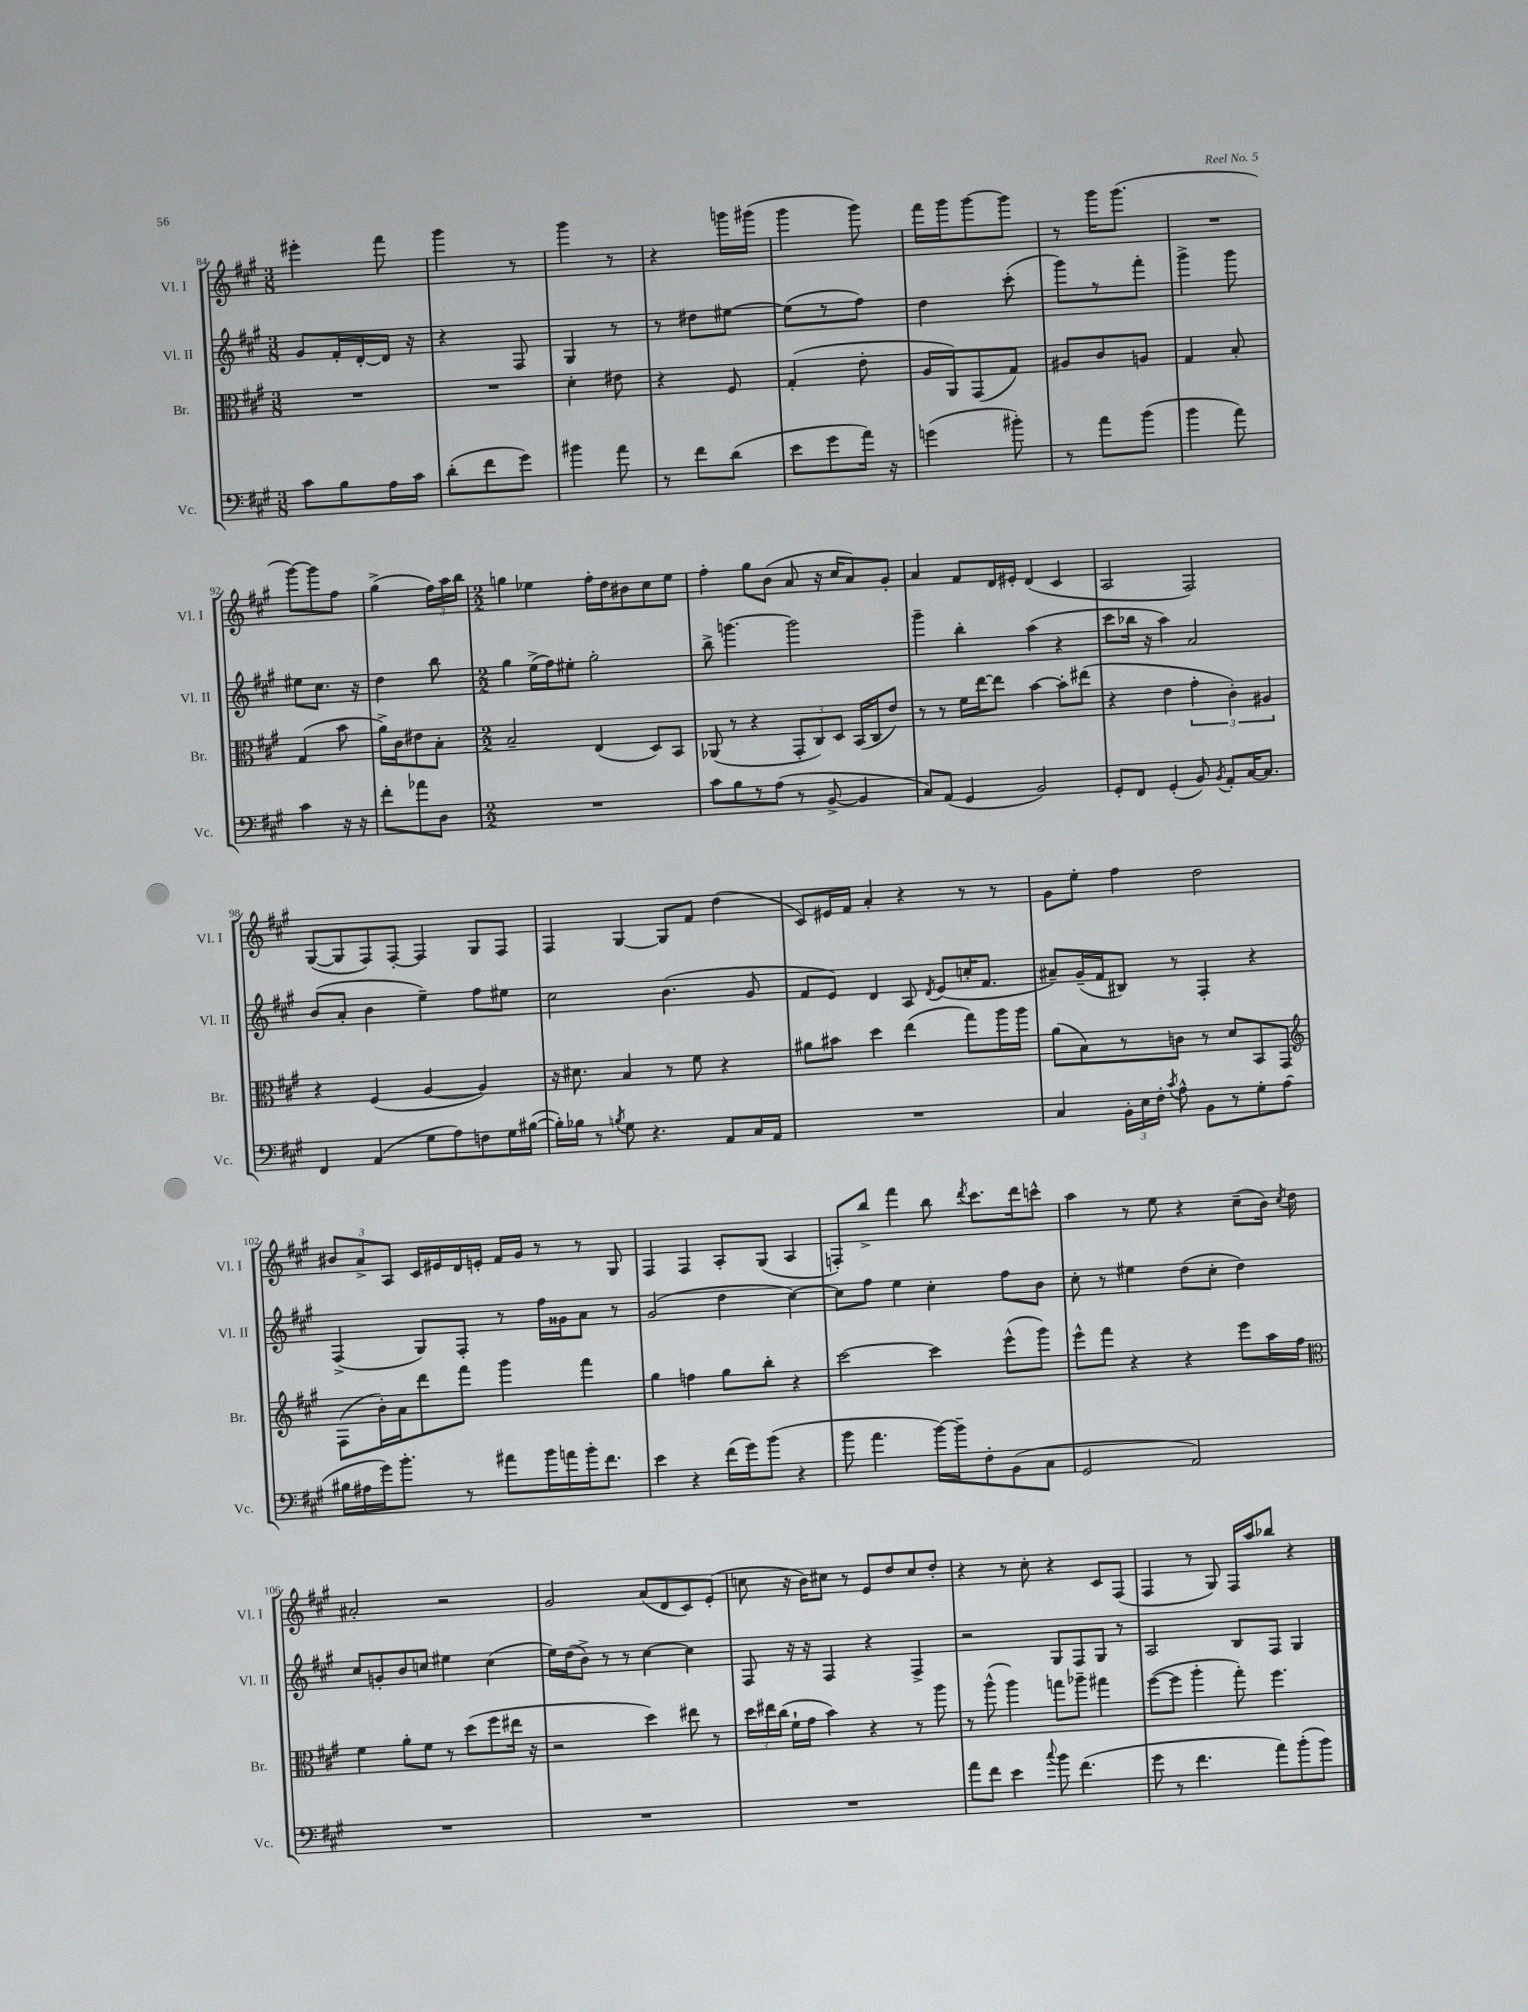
<<
\new StaffGroup <<
\new Staff = "s0" \with { instrumentName = "Vl. I" shortInstrumentName = "Vl. I" } {
    \clef treble \key a \major \numericTimeSignature \time 3/8
    \autoBeamOff eis'''4-. fis'''8 |
    gis'''4 r8 |
    gis'''4 r8 |
    r4 g'''16[ gis'''16]( |
    gis'''4 gis'''8) |
    fis'''16[ gis'''16 gis'''8~ gis'''8] |
    r8 gis'''16[ gis'''8.]( |
    R4. |
    gis'''8[~) gis'''8 fis''8] |
    gis''4->( \tuplet 3/2 { fis''16[) a''16 b''16] } |
    \numericTimeSignature \time 2/2 g''4 ees''4 fis''16[-. d''16 bis'8 cis''8 ees''8] |
    fis''4-. gis''8[ b'8]( a'8 r16 cis''16[ a'8) gis'8]-. |
    a'4 fis'8[ d'16 eis'16]-. d'4( cis'4 |
    a2 fis2) |
    gis8[~( gis8 fis8) fis8]~-. fis4 gis8[ fis8] |
    fis4 gis4~ gis8[ fis'8] d''4( |
    cis'8[) eis'16 fis'16] a'4-. r4 r8 r8 |
    gis'8[ e''8]-. fis''4 d''2 |
    \tuplet 3/2 { bis'8[ a'8-> a8] } cis'16[ eis'16 d'16 e'16]-. fis'16[ gis'16] r8 r8 gis8 |
    fis4 fis4 a8[-. gis8]( a4 |
    f8[-.) b''8]-> fis'''4 b''8 \acciaccatura { d'''8 } cis'''8.[ d'''16 c'''8]-^ |
    a''4 r8 e''8 r4 cis''8[--( b'16]) \acciaccatura { cis''8 } d''16 |
    ais'2-. r2 |
    gis'2 a'8[( d'8 cis'8) e'8]-.( |
    c''8 r16 b'16[) cis''8] r8 e'8[ d''8 cis''8 d''8]-. |
    r4 r8 cis''8-. r4 cis'8[ fis8]( |
    fis4 r8 gis8) fis16[ a''16 bes''8] r4 \bar "|." |
}
\new Staff = "s1" \with { instrumentName = "Vl. II" shortInstrumentName = "Vl. II" } {
    \clef treble \key a \major \numericTimeSignature \time 3/8
    \autoBeamOff gis'8[ fis'16-. d'16~-. d'16] r16 |
    r4 fis8 |
    gis4 r8 |
    r8 dis''8[ eis''8]~ |
    eis''8[( r8 fis''8]) |
    d''4 cis'''8-.( |
    gis'''8[) r8 fis'''8]-. |
    gis'''4-> gis'''8 |
    eis''8[ cis''8.] r16 |
    d''4 b''8 |
    \numericTimeSignature \time 2/2 gis''4 e''16[->( fis''16) eis''8]-. gis''2-. |
    b''8-> g'''4.~ g'''2 |
    gis'''4-- b''4-. a''4( r4 |
    cis'''8[ bes''16] r16 a''4) a'2 |
    b'8[( a'8]-. b'4 e''4--) fis''8[ eis''8] |
    cis''2 b'4.( gis'8 |
    fis'8[ e'8]) d'4 a8 \acciaccatura { d'8 } e'8[( c''16-. fis'8.] |
    ais'8[--) gis'16--( fis'16 bis8]) r8 fis4-. r4 |
    fis4->( gis8[) fis8]-. r8 fis''16[ gisis'16 a'8] r8 |
    gis'2( d''4 cis''4~) |
    cis''8[ fis''8] e''4 cis''4-. fis''8[ b'8] |
    cis''8-. r8 eis''4 d''8[( cis''8]-. d''4) |
    cis''8[ g'8-. b'8 c''8] eis''4 c''4( |
    e''16[) d''16( b'8]->) r8 r8 cis''4~ cis''4 |
    fis8 r16 r16 fis4 r4 fis4-> |
    r2 gis8[ fis8 gis8] r8 |
    a2 b8[ fis8] gis4 \bar "|." |
}
\new Staff = "s2" \with { instrumentName = "Br." shortInstrumentName = "Br." } {
    \clef alto \key a \major \numericTimeSignature \time 3/8
    \autoBeamOff R4. |
    R4. |
    d'4-. eis'8 |
    r4 fis8 |
    gis4-.( e'8-. |
    a16[ a,16) gis,8( gis8]) |
    ais8[ cis'8 a8] |
    gis4 b8-. |
    gis4( b'8 |
    a'16[->) cis'16 eis'8 b8]-. |
    \numericTimeSignature \time 2/2 b2-- e4( d8[) b,8] |
    aes,8( r8 r4 \tuplet 3/2 { gis,8[-. cis8) d8] } b,16[( cis16 e'8]) |
    r8 r8 fis'16[ e''16~ e''8] b'4~ b'8[-. eis''8]( |
    r4 e'4 \tuplet 3/2 { gis'4-. cis'4-.) ais4 } |
    r4 fis4( a4~ a4) |
    r16 dis'8. b4 r8 fis'8 r4 |
    ais'8[ bis'8] d''4 e''4( gis''8[) a''16 a''16] |
    a'8[( b8) r8 c'8] r8 d'8[ b,8 gis,8] |
    \clef treble fis8[( b'16-.) a'16 d'''8 fis'''8] gis'''4 fis'''4 |
    gis''4 f''4 gis''8[ b''8]-. r4 |
    cis'''2~ cis'''4 e'''8[-^( gis'''8]) |
    e'''8[-^ fis'''8] r4 r4 e'''8[ a''16 fis''16] |
    \clef alto fis'4 a'8[-. fis'8] r8 d''8[( fis''8 eis''16] r16 |
    r2 d''4) eis''8 r8 |
    \tuplet 3/2 { d''16[ eis''16 cis''16]( } fis'16[-! gis'16] b'4) r4 r8 a''8 |
    r8 a''8-^( a''4) g''8[ aes''8]-- gis''4 |
    fis''8[~( fis''8] a''4-. gis''8-.) fis''4. \bar "|." |
}
\new Staff = "s3" \with { instrumentName = "Vc." shortInstrumentName = "Vc." } {
    \clef bass \key a \major \numericTimeSignature \time 3/8
    \autoBeamOff cis'8[ b8 a16 cis'16] |
    d'8[-.( fis'8 gis'8]) |
    bis'4 a'8 |
    r8 fis'8[ d'8]( |
    e'8[ gis'8 a'16]) r16 |
    g'4( bis'8-.) |
    r8 a'8[ b'8]( |
    b'4 a'8) |
    cis'4 r16 r16 |
    fis'8[-. aes'8 d8] |
    \numericTimeSignature \time 2/2 R1 |
    cis'8[ b8 r8 a8]( r8 b,8~-> b,4 |
    cis8[) a,8]( gis,4 b,2) |
    gis,8[-. fis,8] gis,4-.( b,8) \acciaccatura { b,8 } a,8[-. cis16~ cis8.] |
    fis,4 a,4( gis8[ a8) f8 gis16 bis16]~( |
    bis16[-.) bes16] r8 \acciaccatura { b8 } gis8 r4. a,8[ cis16 a,16] |
    R1 |
    cis4 \tuplet 3/2 { b,16[-. e16 fis16]-. } \acciaccatura { cis'8 } a8-^ b,8[ r8 gis8-. a8]( |
    bis16[ ais16 gis'16) b'8.]-. r8 ais'8[ b'16 a'16 b'16-. fis'8.] |
    e'4 r4 fis'16[( gis'16) b'8]( r4 |
    b'8 a'4. b'16[~) b'16-- fis8-. b,8( cis8] |
    gis,2 a,2) |
    R1 |
    R1 |
    R1 |
    a'8[ fis'8] e'4 \appoggiatura { cis''8 } b'8 fis'4.( |
    gis'8 r8 fis'4. a'8[) b'8-.( b'8]) \bar "|." |
}
>>
>>
\layout { \context { \Score currentBarNumber = #84 } }
